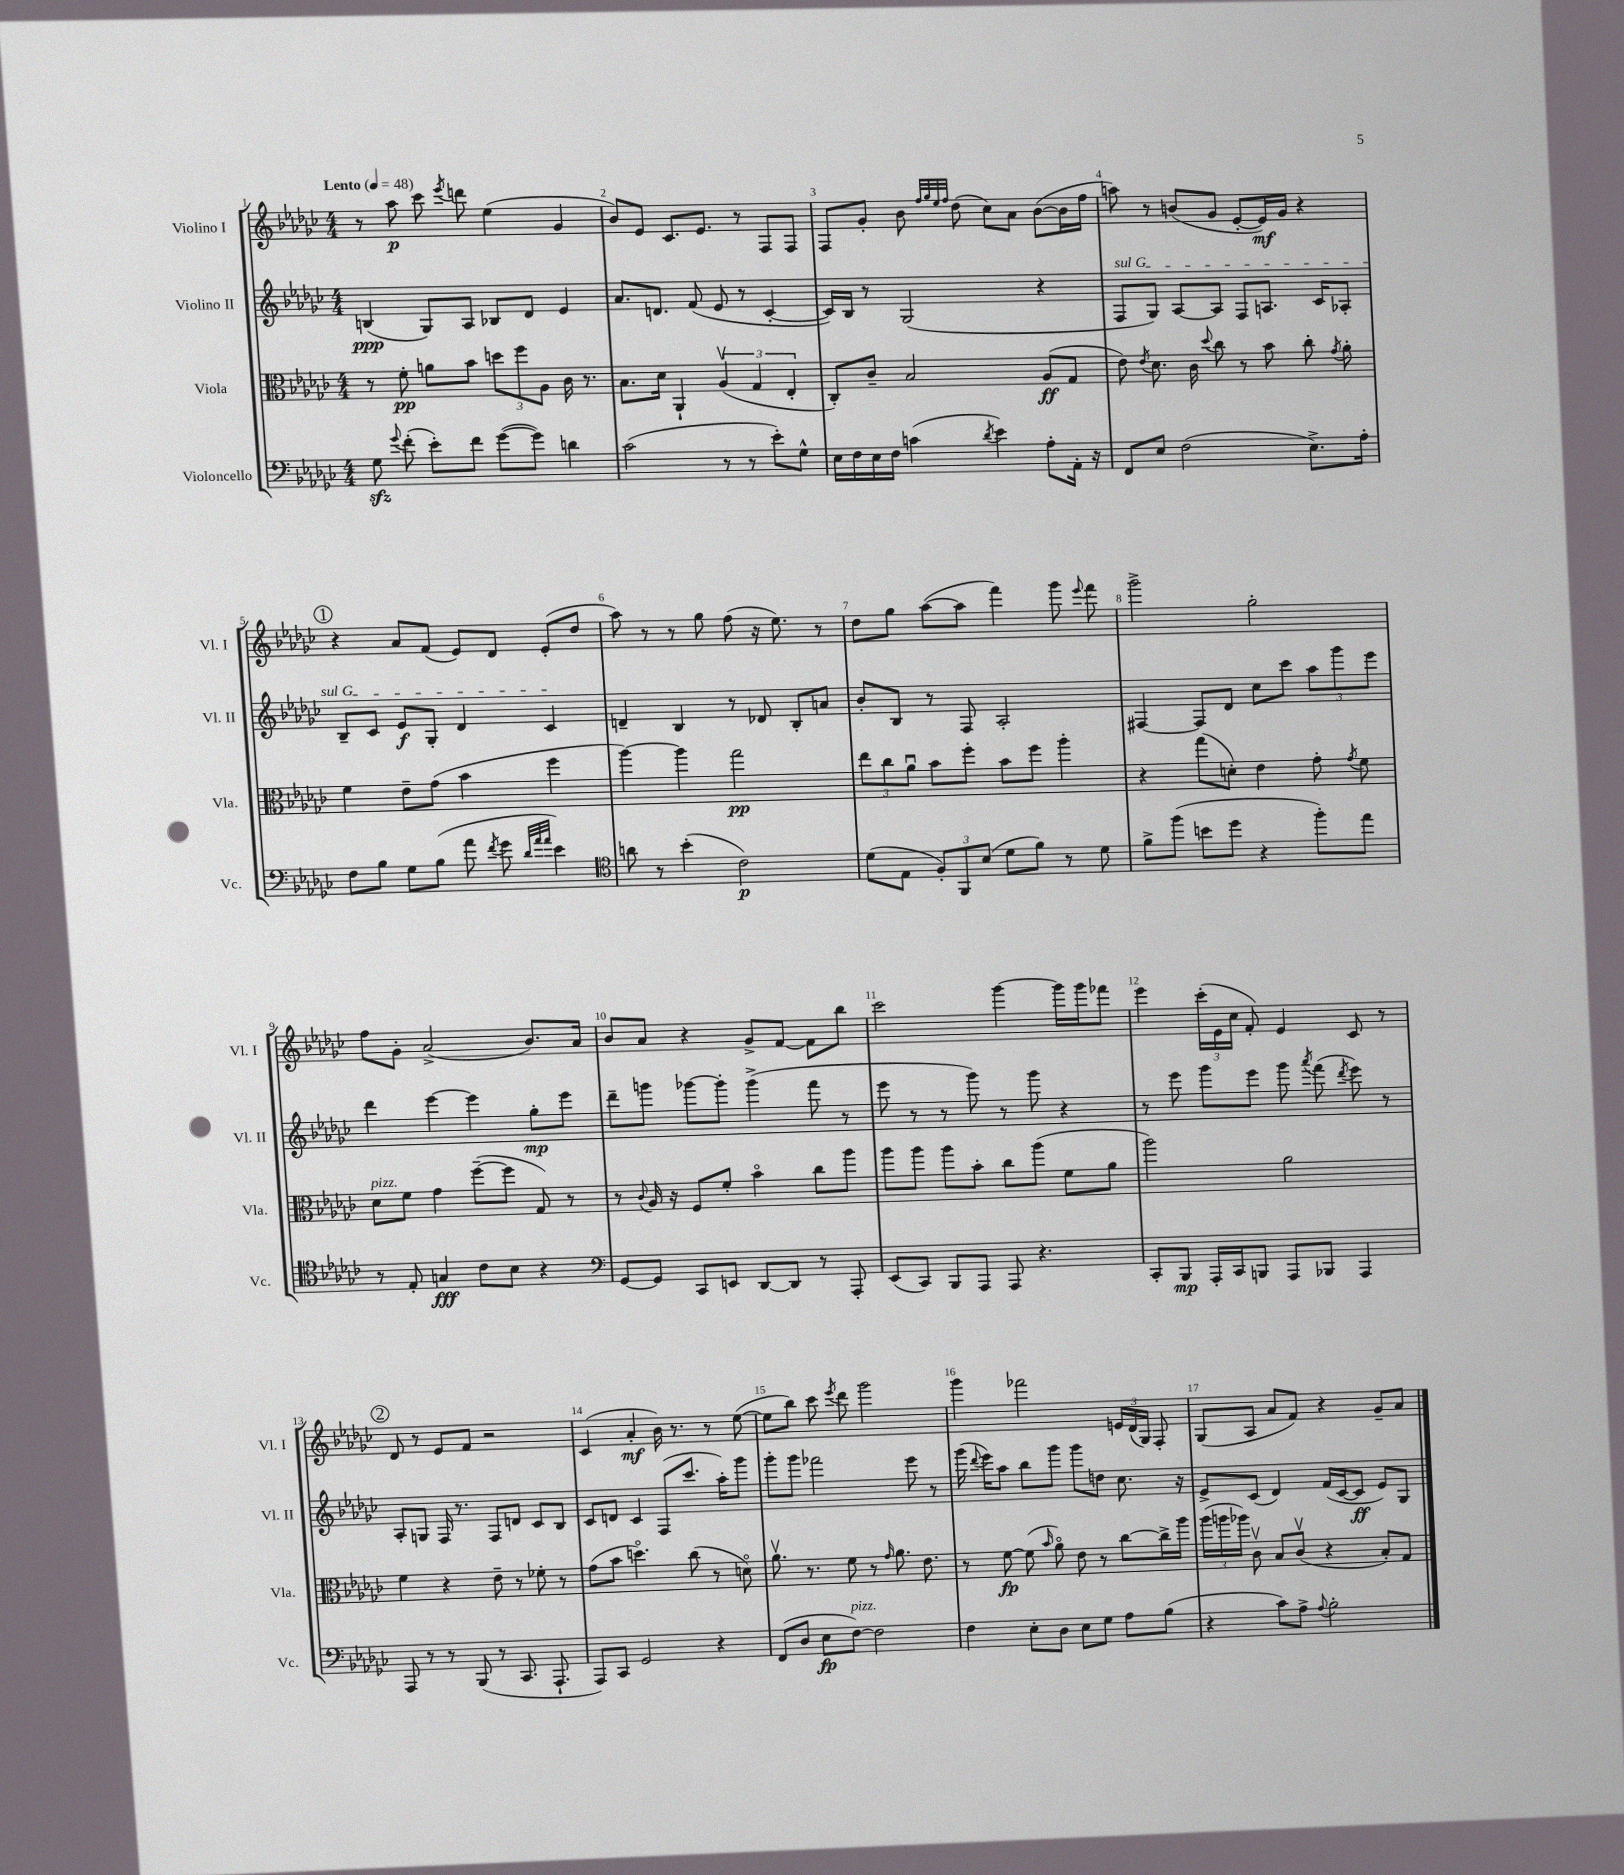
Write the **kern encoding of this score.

**kern	**kern	**kern	**kern
*staff4	*staff3	*staff2	*staff1
*clefF4	*clefC3	*clefG2	*clefG2
*k[b-e-a-d-g-c-]	*k[b-e-a-d-g-c-]	*k[b-e-a-d-g-c-]	*k[b-e-a-d-g-c-]
*M4/4	*M4/4	*M4/4	*M4/4
*MM48	*MM48	*MM48	*MM48
8G-\	8r	(4B/	8r
8qqg-/	.	.	.
(8f'\	8f'\	.	8aa-\
8e-'\L)	8a\L	8G-/L)	8ccc-\
.	.	.	8qeee-/
8f\J	8b-\J	8A-/J	8ddd\
([8g-\L	12dd\L	8B-/L	(4ee-\
.	12ff\	.	.
8g-\]J)	.	8d-/J	.
.	12A-\J	.	.
4d\	16c-\	4e-/	4g-/
.	8.r	.	.
=	=	=	=
(2c-\	8.B-\L	8.a-/L	8b-/L)
.	.	.	8e-/J
.	16d-\Jk	8.d/J	.
.	4AA-`/	.	8.c-/L
.	.	(8f/	.
.	.	.	8.e-/J
8r	(6A-v/	8e-/	.
8r	.	8r	8r
.	6G-/	.	.
8e-'\L)	.	[4c-'/	8F/L
.	6E-'/	.	.
8G-^^\J	.	.	8F/J
=	=	=	=
16E-\LL	8C-'/L)	16c-/]LL)	8F/L
16F\	.	16B-/JJ	.
16E-\	8c-~/J	8r	8g-'/J
16F\JJ	.	.	.
(4c\	2B-/	(2G-/	8b-\
.	.	.	32qqff/LLL
.	.	.	32qqgg-/
.	.	.	32qqee-/
.	.	.	32qqff/JJJ
.	.	.	(8dd-\
8qd-/	.	.	.
4e-\)	.	.	8cc-\L)
.	.	.	8a-\J
8A-'\L	(8A-/L	4r	([8b-\L
16AA-'\Jk	8G-/J	.	16b-\]L
16r	.	.	16ff\JJ
=	=	=	=
8FF/L	8e-\)	8F/L	8aa\)
.	8qe-/	.	.
8E-/J	8.d-\	8G-/J)	8r
(2F\	.	[8A-/L	(8b/L
.	16c-\	.	.
.	8qqdd-/	.	.
.	8cc-\	8A-/]J	8g-/J
.	8r	8F/L	[8e-'/L
.	8b-\	8.A/J	16e-/]L)
.	.	.	16g-/JJ
8.E-^\L)	8cc-'\	.	4r
.	.	16c-/LK	.
.	8qg-/	.	.
.	8a-'\	8A-'/J	.
16A-'\Jk	.	.	.
=	=	=	=
8F\L	4f\	8B-~/L	4r
8B-\J	.	8c-/J	.
8G-\L	8e-~\L	8e-/L	8a-/L
(8B-\J	(8g-\J	8G-'/J	(8f/J
8a-\	4b-\	4d-/	8e-/L)
8qf/	.	.	.
8g-\	.	.	8d-/J
32qqd-/LLL	.	.	.
32qqa-/	.	.	.
32qqa-/JJJ	.	.	.
4e-\)	4ff\	4c-/	(8e-'/L
.	.	.	8dd-/J
=	=	=	=
*clefC4	*	*	*
8a\	[4aa-\)	4d~/	8aa-\)
8r	.	.	8r
(4b-'\	4aa-\]	4B-/	8r
.	.	.	8gg-\
2c-\)	2gg-\	8r	(8ff\
.	.	8d-/	16r
.	.	.	8.ee-\)
.	.	8B-'/L	.
.	.	8a/J	8r
=	=	=	=
(8d-\L	12ee-\L	8b-'/L	8dd-\L
.	12cc-\	.	.
8E-\J	.	8B-/J	8gg-\J
.	12a-u\J	.	.
12F'/L)	8b-\L	8r	([8aa-\L
12FF/	.	.	.
.	8ff'\J	8F/	8aa-\]J
(12B-/J	.	.	.
8d-\L	8b-\L	2A-'/	4fff\)
8f\J)	8ff\J	.	.
8r	4aa-'\	.	8ggg-\
.	.	.	8qqeee-/
8d-\	.	.	8fff\
=	=	=	=
8f^\L	4r	[4F#/	2ggg-^\
(8ff\J	.	.	.
8b\L	(8gg-\L	8F#/]L	.
8dd-\J	8d'\J)	8d-/J	.
4r	4e-\	8cc-\L	2gg-'\
.	.	8ccc-\J	.
8ff'\L)	8g-'\	12aa-\L	.
.	.	12ggg-\	.
.	8qg-/	.	.
8ee-\J	8f\	.	.
.	.	12eee-\J	.
=	=	=	=
8r	8d-\L	4ddd-\	8ff\L
8E-'/	8f\J	.	8g-'\J
4G/	4g-\	[4eee-\	(2a-^/
8c-\L	([8ff~\L	4eee-\]	.
8B-\J	8ff\]J	.	.
4r	8G-/)	8gg-'\L	8.b-/L)
.	8r	8eee-\J	.
.	.	.	16a-/Jk
=	=	=	=
*clefF4	*	*	*
[8GG-/L	8r	8ddd-~\L	8b-/L
.	8qqc-/	.	.
8GG-/]J	16A-/	8ggg\J	8a-/J
.	16r	.	.
8CC-/L	8F/L	[8ggg-\L	4r
8EE/J	8f'/J	8ggg-'\]J	.
[8DD-/L	4b-o\	(4ggg-^\	8g-^/L
8DD-/]J	.	.	[8f/J
8r	8cc-\L	8fff\	8f\]L
8AAA-'/	8aa-\J	8r	8bb-\J
=	=	=	=
(8EE-/L	8aa-\L	8eee-\	2ccc-\
8CC-/J)	8aa-\J	8r	.
8BBB-/L	8aa-\L	8r	.
8AAA-/J	8b-'\J	8ggg-\)	.
8AAA-/	8cc-\L	8r	[4ggg-\
4.r	(8aa-\J	8ggg-\	.
.	8f\L	4r	16ggg-\]LL
.	.	.	16ggg-\J
.	8a-\J	.	8fff-\J
=	=	=	=
8CC-'/L	2aa-\)	8r	4eee-\
8BBB-/J	.	8eee-\	.
16AAA-'/LL	.	8ggg-\L	(24ccc-'\LL
.	.	.	24e-\
16CC-/J	.	.	.
.	.	.	24cc-\JJ
8BBB/J	.	8eee-\J	8f'/)
8AAA-/L	2a-\	8ggg-\	4e-/
.	.	8qaaa-/	.
8BBB-/J	.	(8fff\	.
.	.	8qddd-/	.
4AAA-/	.	8eee-\)	8c-/
.	.	8r	8r
=	=	=	=
8AAA-/	4f\	8A-'/L	8d-/
8r	.	8G/J	8r
8r	4r	16F/	8e-/L
.	.	8.r	.
(8BBB-/	.	.	8f/J
8r	8e-~\	8F/L	2r
8.CC-/	8r	8d/J	.
.	8f-'\	8c-/L	.
8.AAA-`/	.	.	.
.	8r	8B-/J	.
=	=	=	=
8AAA-/L)	(8g-\L	8c-/L	(4c-/
8CC-/J	8b-\J	8d/J	.
2GG-/	4.ddo\)	4c-/	4a-'/
.	.	(8F/L	16b-\)
.	.	.	8.r
.	(8cc-\	8.ccc-/J	.
4r	8r	.	8r
.	.	16aa-'\LK)	.
.	8do\)	8ggg-\J	([8ee-\
=	=	=	=
(8FF/L	8.a-v\	8ggg-'\L	8ee-\]L
8D-/J	.	8ggg-\J	8bb-\J)
.	8.r	.	.
8E-\L	.	2fff-\	8ccc-\
.	.	.	8qeee-/
[8F\J)	8f\	.	8ddd-\
2F\]	8r	.	2ggg-\
.	16qqg-/	.	.
.	8.a-\	.	.
.	.	8eee-\	.
.	8.e-\	.	.
.	.	8r	.
=	=	=	=
4F\	8r	(16ggg-\	4ggg-\
.	.	8qqddd-/	.
.	.	16eee-\LK)	.
.	[8f\	8aa-\J	.
8E-'\L	(8f\]	8bb-\L	2fff-\
.	16qqb-/	.	.
8D-\J	8a-o\)	8ggg-\J	.
8E-\L	8e-\	8ggg-\L	.
8G-\J	8r	8dd\J	.
8A-\L	[8cc-\L	8.cc-\	24e/LL
.	.	.	(24d-/
.	.	.	24G-/JJ)
(8B-\J	16cc-^\]L	.	8F'/
.	16aa-\JJ	16r	.
=	=	=	=
4r	(24aa-\LL	8e-^/L	(8G-/L
.	24aa\	.	.
.	24aa-\JJ)	.	.
.	8c-v\	(8c-/J	8A-/J
8c-\L)	8B-/L	4d-/)	8a-/L
8A-^\J	(8c-v/J	.	8f/J)
8qqA-/	.	.	.
2B-'\	4r	(16f/LL	4r
.	.	[16c-/J	.
.	.	8c-/]J	.
.	8B-'/L)	8e-/L)	8g-~/L
.	8G-/J	8G-/J	8a-/J
==	==	==	==
*-	*-	*-	*-
